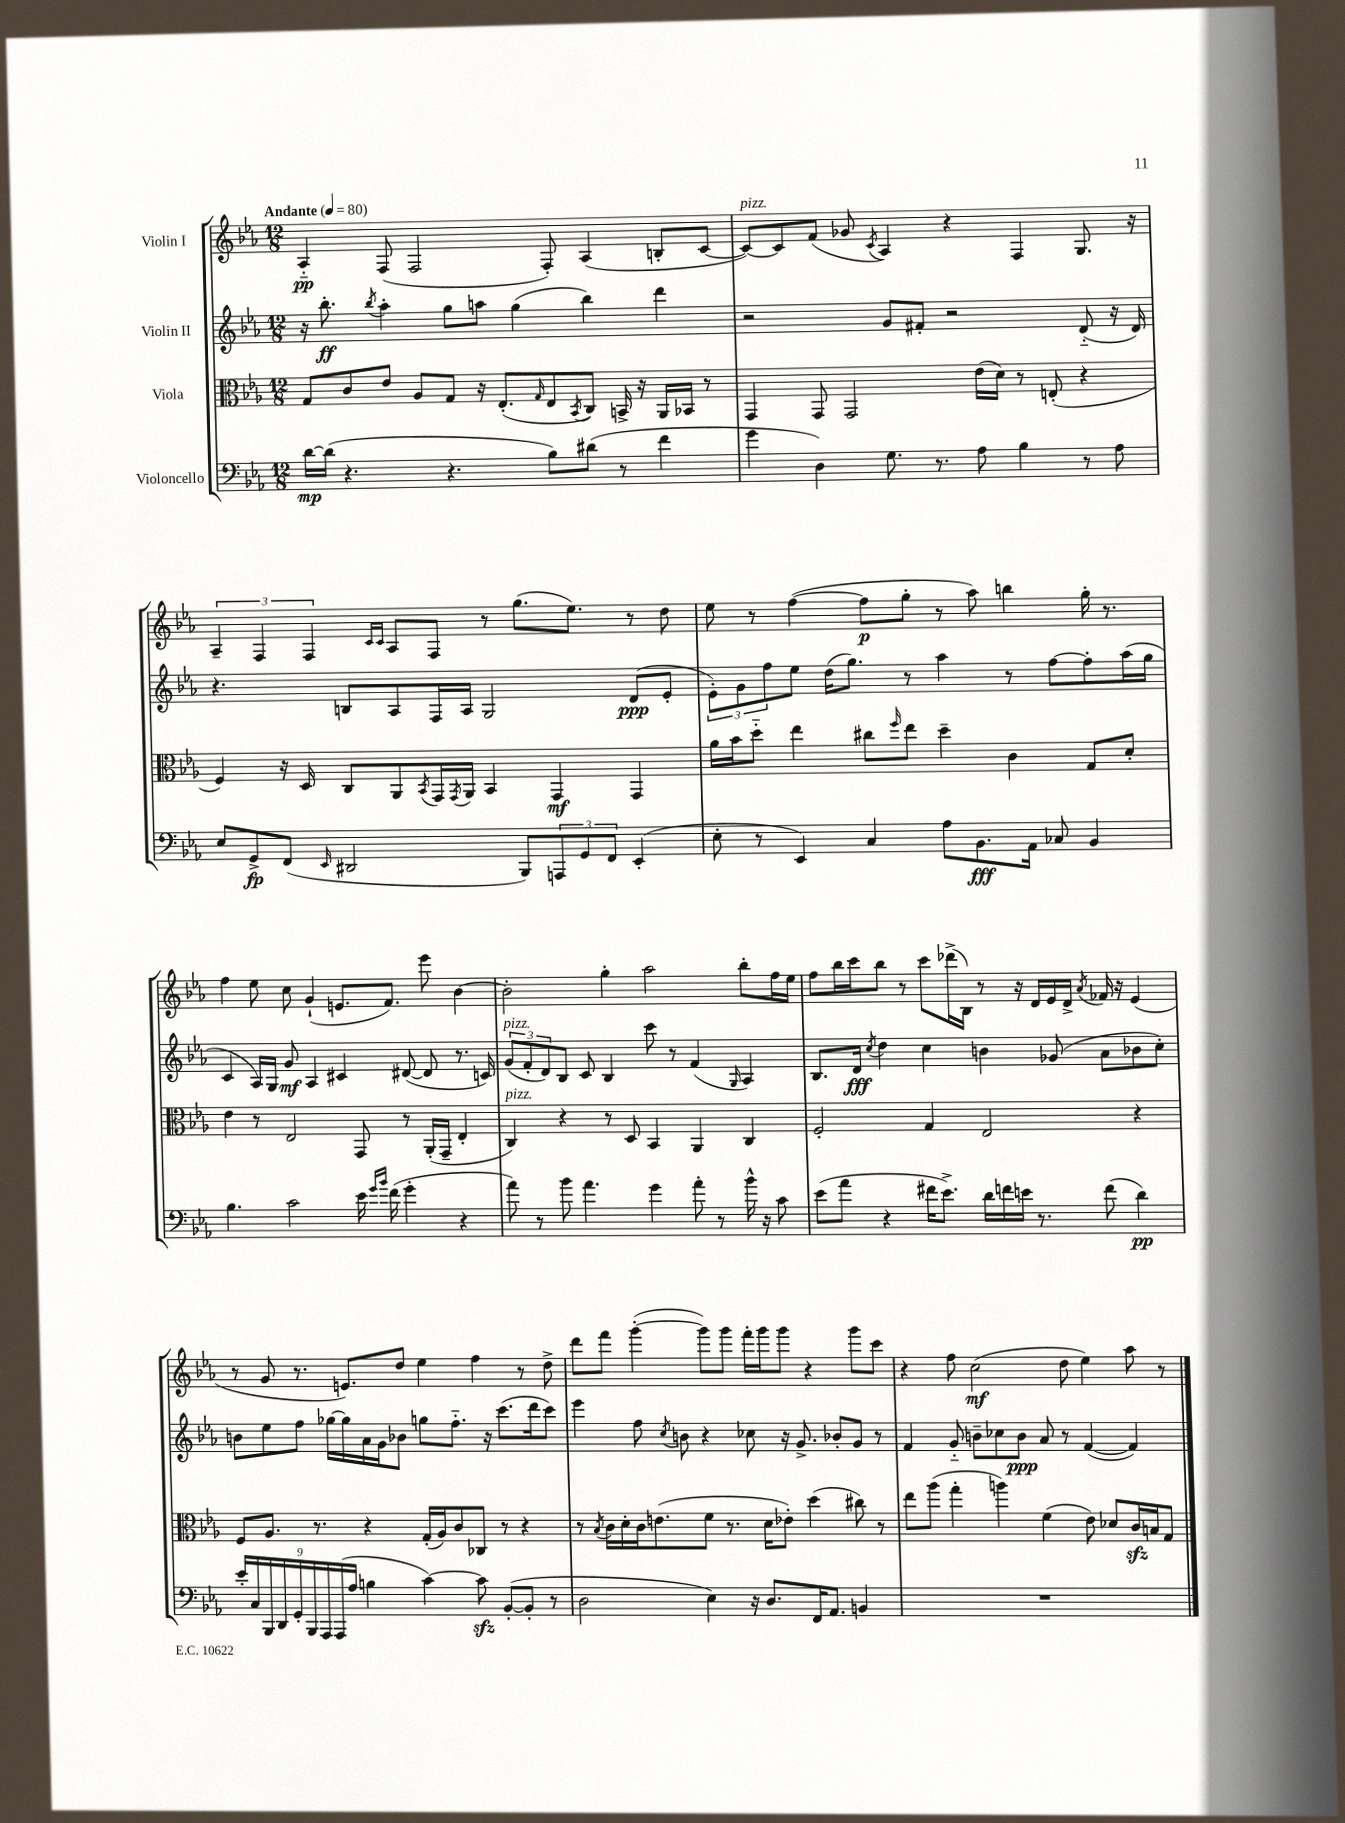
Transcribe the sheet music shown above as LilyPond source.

<<
\new StaffGroup <<
\new Staff = "s0" \with { instrumentName = "Violin I" } {
    \clef treble \key ees \major \numericTimeSignature \time 12/8 \tempo "Andante" 4 = 80
    aes4-_\pp f8( f2 f8-.) aes4( b8-. c'8~ |
    c'8~^\markup { \italic "pizz." }) c'8 f'8( ges'8 \acciaccatura { c'8 } aes4) r4 f4 g8. r16 |
    \tuplet 3/2 { aes4-- f4 f4 } \grace { c'16 c'16 } aes8 f8 r8 g''8.( ees''8.) r8 d''8 |
    ees''8 r8 f''4~( f''8\p g''8-. r8 aes''8) b''4 g''16-. r8. |
    f''4 ees''8 c''8 g'4-!( e'8. f'8.) ees'''8 bes'4~ |
    bes'2-. g''4-. aes''2 bes''8-. f''16 ees''16 |
    f''8 bes''16 c'''16 bes''8 r8 c'''8 des'''16->( bes16) r8 r16 d'16 ees'16 d'16-> \acciaccatura { aes'8 } fes'16 r16 ees'4( |
    r8 g'8 r8. e'8.) d''8 ees''4 f''4 r8 d''8-> |
    d'''8 f'''8 g'''4~-.( g'''8) g'''8 f'''16-. g'''16 g'''8 r4 g'''8 c'''8 |
    r4 f''8 c''2\mf( d''8 ees''4) aes''8 r8 \bar "|." |
}
\new Staff = "s1" \with { instrumentName = "Violin II" } {
    \clef treble \key ees \major \numericTimeSignature \time 12/8
    r16 bes''8.-.\ff \acciaccatura { bes''8 } aes''4-. g''8 a''8 g''4( bes''4) d'''4 |
    r2 g'8 fis'8-. r2 d'8-_( r16 d'16) |
    r4. b8 aes8 f16 aes16 g2 d'8\ppp( ees'8-. |
    \tuplet 3/2 { ees'8-.) g'8 f''8 } ees''8 d''16( g''8.) r8 aes''4 r8 f''8~ f''8-. aes''16( g''16 |
    c'4 aes16) g16 g'8\mf aes4 cis'4 dis'8~( dis'8 r8. c'16) |
    \tuplet 3/2 { g'8^\markup { \italic "pizz." }( f'8-. d'8) } bes8 c'8 bes4 c'''8 r8 f'4( \grace { g16 } aes4) |
    bes8. d'16\fff \acciaccatura { c''8 } d''4 c''4 b'4 ges'8( aes'8 bes'8 c''8-.) |
    b'8 ees''8 f''8 ges''16~ ges''16 aes'16 g'16 bes'8 g''8 f''8.-_ r16 c'''8.( d'''16 c'''8) |
    ees'''4 f''8 \acciaccatura { c''8 } b'8 r4 ces''8 r16 g'8.-> bes'8-. g'8 r8 |
    f'4 g'8-_ b'8-- ces''8 b'8\ppp aes'8 r8 f'4~( f'4) \bar "|." |
}
\new Staff = "s2" \with { instrumentName = "Viola" } {
    \clef alto \key ees \major \numericTimeSignature \time 12/8
    g8 c'8 ees'8 aes8 g8 r16 ees8.-.( \grace { g16 } ees8 \acciaccatura { bes,8 } c8) b,16-> r16 aes,16 bes,16 r8 |
    g,4 g,8 g,2 ees'16( d'16) r8 e8-.( r4 |
    f4) r16 d16 c8 aes,8 \acciaccatura { bes,8 } g,16 \acciaccatura { g,8 } aes,16 bes,4 g,4\mf g,4 |
    aes'16 bes'16 d''8-_ ees''4 cis''8 \grace { f''16 } ees''8 d''4-- c'4 g8 d'8-. |
    ees'4 r8 ees2 g,8 r8 aes,16-.( g,16-- ees4-. |
    c4^\markup { \italic "pizz." }) r4 r8 d8 bes,4 aes,4 c4 |
    f2-. g4 ees2 r4 |
    f8 aes8. r8. r4 g16-.( aes16) c'8 ces8 r8 r4 |
    r8 \acciaccatura { bes8 } c'16 d'16-. c'16 e'8.( f'8 r8. d'16 ees'8-.) d''4( cis''8) r8 |
    ees''8 aes''8( g''4-. a''4) f'4( ees'8) des'8 c'16\sfz b16 g8 \bar "|." |
}
\new Staff = "s3" \with { instrumentName = "Violoncello" } {
    \clef bass \key ees \major \numericTimeSignature \time 12/8
    d'16~\mp d'16( r4. r4. bes8) dis'8( r8 f'4 |
    g'4 d4) g8. r8. aes8 bes4 r8 aes8 |
    ees8 g,8->\fp f,8( \grace { ees,16 } dis,2 bes,,8) \tuplet 3/2 { a,,8 g,8 f,8 } ees,4-.( |
    ees8-. r8 ees,4) c4 aes8 bes,8.\fff aes,16 ces8 bes,4 |
    bes4. c'2 ees'16 \grace { g'16 bes'16 } f'16( g'4-. r4 |
    aes'8) r8 bes'8 aes'4. g'4 aes'8-. r8 bes'16-^ r16 c'8 |
    ees'8( aes'8 r4 fis'16 ees'8.->) d'16 f'16 e'16 r8. f'8( d'4\pp) |
    \tuplet 9/8 { ees'16-. c16 bes,,16 d,16 g,16-. bes,,16 aes,,16 aes,,16( aes16 } b4 c'4~) c'8\sfz bes,8~-.( bes,8-. r8 |
    d2 ees4) r16 d8. f,16 aes,8. b,4 |
    R1. \bar "|." |
}
>>
>>
\layout { \context { \Score \remove "Bar_number_engraver" } }
